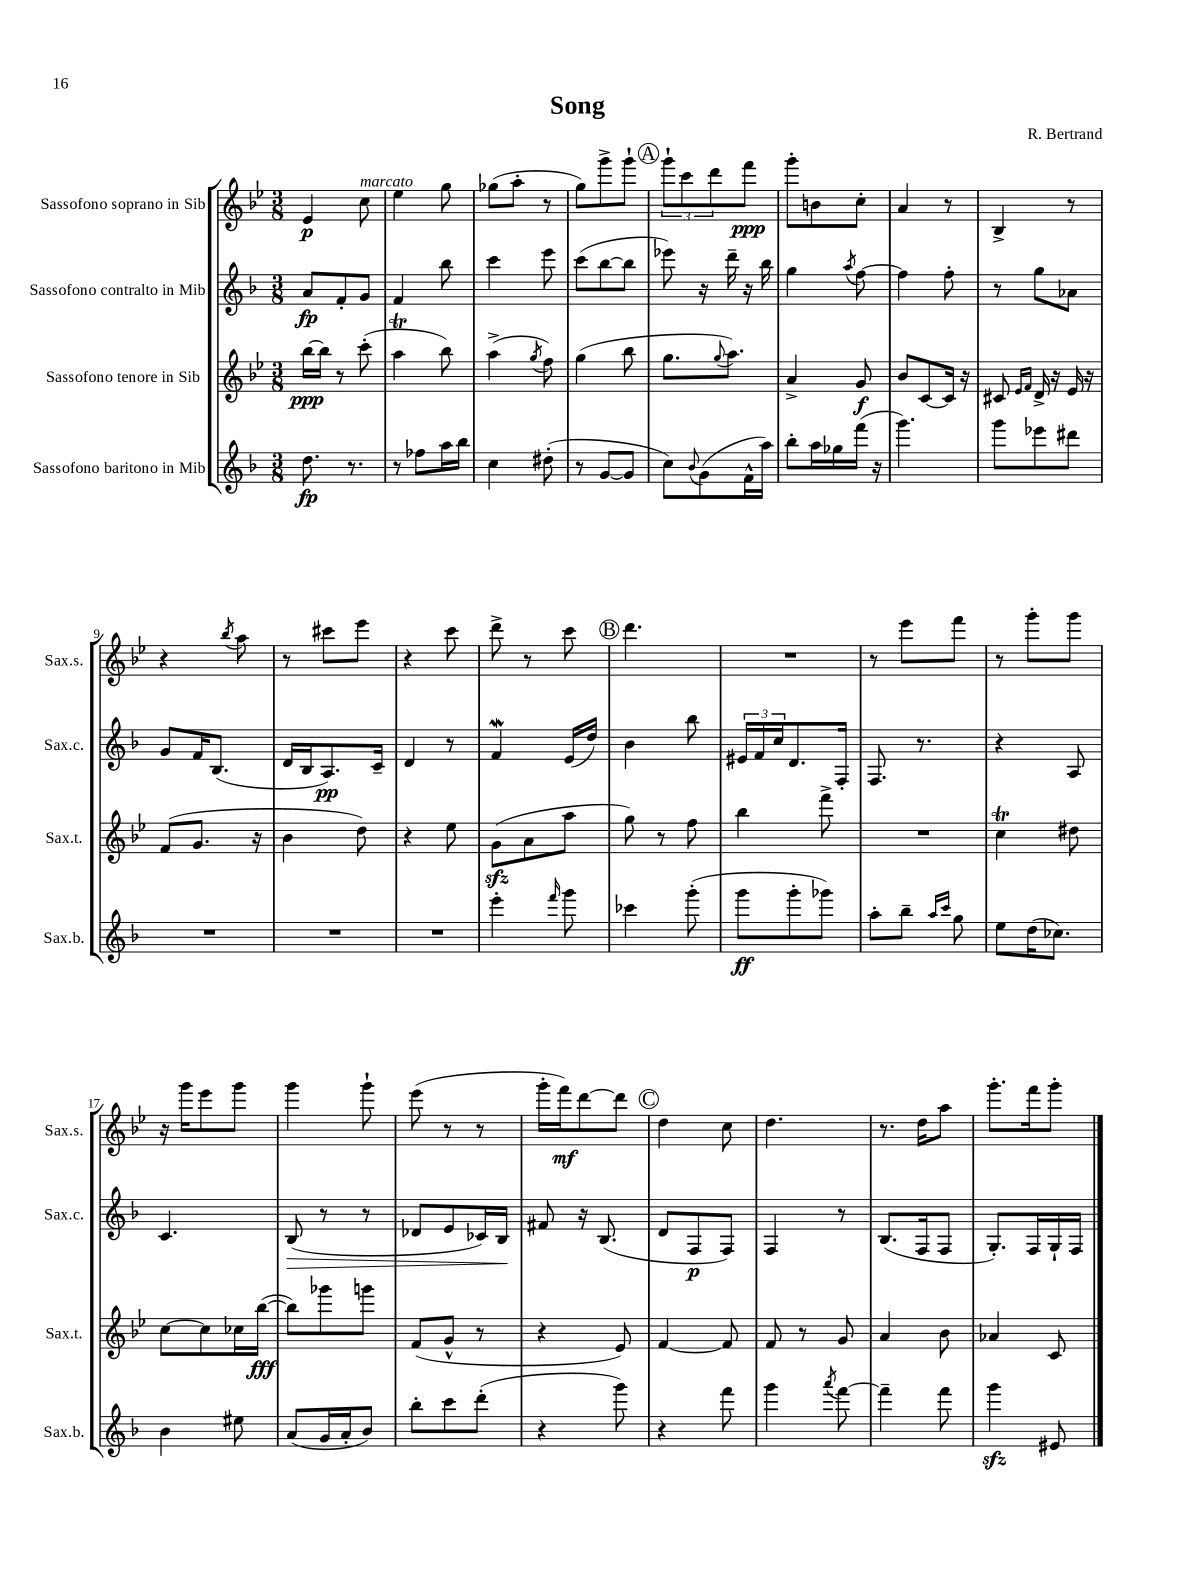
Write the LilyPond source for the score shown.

\header { title = "Song" composer = "R. Bertrand" }
<<
\new StaffGroup <<
\new Staff = "s0" \with { instrumentName = "Sassofono soprano in Sib" shortInstrumentName = "Sax.s." } {
    \clef treble \key bes \major \numericTimeSignature \time 3/8
    ees'4\p c''8^\markup { \italic "marcato" } |
    ees''4 g''8 |
    ges''8( a''8-. r8 |
    g''8) g'''8-> g'''8-! |
    \mark \markup { \circle "A" } \tuplet 3/2 { g'''8-! c'''8 d'''8 } f'''8\ppp |
    g'''8-. b'8 c''8-. |
    a'4 r8 |
    bes4-> r8 |
    r4 \acciaccatura { bes''8 } a''8 |
    r8 cis'''8 ees'''8 |
    r4 c'''8 |
    d'''8-> r8 c'''8 |
    \mark \markup { \circle "B" } d'''4. |
    R4. |
    r8 ees'''8 f'''8 |
    r8 g'''8-. g'''8 |
    r16 g'''16 ees'''8 g'''8 |
    g'''4 g'''8-! |
    ees'''8( r8 r8 |
    g'''16-. f'''16\mf) d'''8~ d'''8 |
    \mark \markup { \circle "C" } d''4 c''8 |
    d''4. |
    r8. d''16 a''8 |
    g'''8.-. f'''16 g'''8-. \bar "|." |
}
\new Staff = "s1" \with { instrumentName = "Sassofono contralto in Mib" shortInstrumentName = "Sax.c." } {
    \clef treble \key f \major \numericTimeSignature \time 3/8
    a'8\fp f'8-. g'8 |
    f'4 bes''8 |
    c'''4 e'''8 |
    c'''8( bes''8~ bes''8 |
    \mark \markup { \circle "A" } ees'''8) r16 d'''16-- r16 bes''16 |
    g''4 \acciaccatura { a''8 } f''8~ |
    f''4 f''8-. |
    r8 g''8 aes'8 |
    g'8 f'16 bes8.( |
    d'16 bes16 a8.\pp) c'16-- |
    d'4 r8 |
    f'4\mordent e'16( d''16) |
    \mark \markup { \circle "B" } bes'4 bes''8 |
    \tuplet 3/2 { eis'16 f'16 c''16 } d'8. f16-. |
    f8. r8. |
    r4 a8 |
    c'4. |
    bes8\>( r8 r8 |
    des'8 e'8 ces'16) bes16\! |
    fis'8 r16 bes8.( |
    \mark \markup { \circle "C" } d'8 f8\p f8) |
    f4 r8 |
    bes8.( f16 f8 |
    g8.-.) f16 g16-! f16 \bar "|." |
}
\new Staff = "s2" \with { instrumentName = "Sassofono tenore in Sib" shortInstrumentName = "Sax.t." } {
    \clef treble \key bes \major \numericTimeSignature \time 3/8
    bes''16~\ppp bes''16 r8 c'''8-.( |
    a''4\trill bes''8) |
    a''4->( \acciaccatura { g''8 } f''8) |
    g''4( bes''8 |
    \mark \markup { \circle "A" } g''8. \appoggiatura { g''8 } a''8.) |
    a'4-> g'8\f |
    bes'8 c'8~ c'16 r16 |
    cis'8 \grace { ees'16 f'16 } d'16-> r16 ees'16 r16 |
    f'8( g'8. r16 |
    bes'4 d''8) |
    r4 ees''8 |
    g'8\sfz( a'8 a''8 |
    \mark \markup { \circle "B" } g''8) r8 f''8 |
    bes''4 f'''8-> |
    R4. |
    c''4\trill dis''8 |
    c''8~ c''8 ces''16 bes''16~\fff( |
    bes''8) ges'''8 g'''8 |
    f'8( g'8-^ r8 |
    r4 ees'8) |
    \mark \markup { \circle "C" } f'4~ f'8 |
    f'8 r8 g'8 |
    a'4 bes'8 |
    aes'4 c'8 \bar "|." |
}
\new Staff = "s3" \with { instrumentName = "Sassofono baritono in Mib" shortInstrumentName = "Sax.b." } {
    \clef treble \key f \major \numericTimeSignature \time 3/8
    d''8.\fp r8. |
    r8 fes''8 a''16 bes''16 |
    c''4 dis''8-.( |
    r8 g'8~ g'8 |
    \mark \markup { \circle "A" } c''8) \appoggiatura { bes'8 } g'8( f'16-^ a''16) |
    bes''8-. a''16 ges''16 f'''16( r16 |
    g'''4.) |
    g'''8 ees'''8 dis'''8 |
    R4. |
    R4. |
    R4. |
    e'''4-. \grace { f'''16 } g'''8 |
    \mark \markup { \circle "B" } ces'''4 g'''8-.( |
    g'''8\ff g'''8-. ges'''8) |
    a''8-. bes''8-- \grace { a''16 c'''16 } g''8 |
    e''8 d''16( ces''8.) |
    bes'4 eis''8 |
    a'8( g'16 a'16-. bes'8) |
    bes''8-. c'''8 d'''8-.( |
    r4 g'''8) |
    \mark \markup { \circle "C" } r4 f'''8 |
    g'''4 \acciaccatura { a'''8 } f'''8~ |
    f'''4-- f'''8 |
    g'''4\sfz eis'8 \bar "|." |
}
>>
>>
